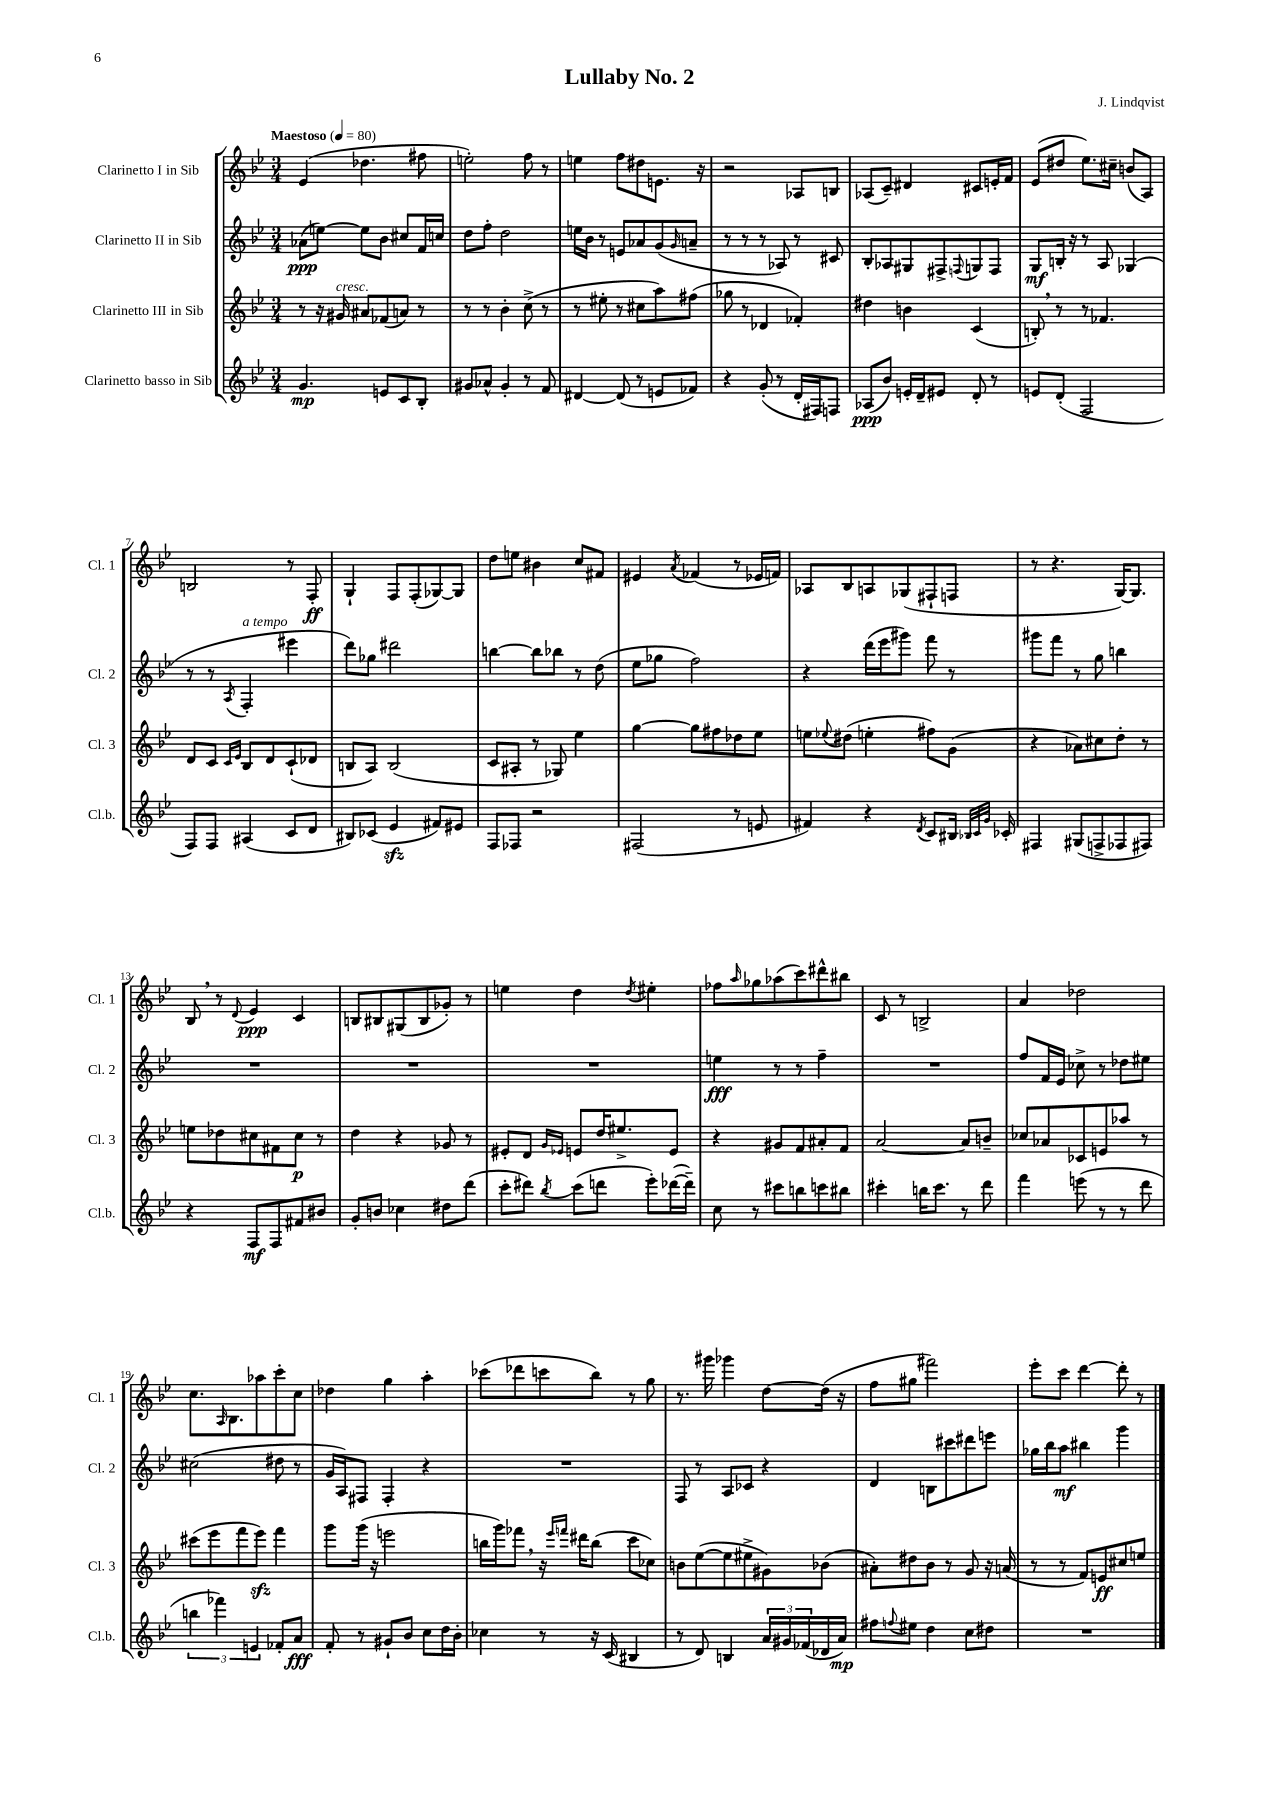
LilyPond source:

\header { title = "Lullaby No. 2" composer = "J. Lindqvist" }
<<
\new StaffGroup <<
\new Staff = "s0" \with { instrumentName = "Clarinetto I in Sib" shortInstrumentName = "Cl. 1" } {
    \clef treble \key bes \major \numericTimeSignature \time 3/4 \tempo "Maestoso" 4 = 80
    ees'4( des''4. fis''8 |
    e''2-.) f''8 r8 |
    e''4 f''8 dis''8 e'8. r16 |
    r2 aes8 b8 |
    aes8( c'8--) dis'4 cis'8 e'16-. f'16 |
    ees'8( dis''8 ees''8.) cis''16-- b'8( a8) |
    b2 r8 f8-.\ff |
    g4-! f8 f8-.( ges8~) ges8 |
    d''8 e''8 bis'4 c''8 fis'8 |
    eis'4 \acciaccatura { a'8 } fes'4( r8 ees'16 f'16) |
    aes8 bes8 a8 ges8( fis8-! f8 |
    r8 r4. g16~) g8. |
    bes8 \breathe r8 \appoggiatura { d'8 } ees'4\ppp c'4 |
    b8 bis8 gis8( bis8 ges'8-.) r8 |
    e''4 d''4 \acciaccatura { d''8 } eis''4-. |
    fes''8 \grace { a''16 } ges''8 aes''8( c'''8) dis'''8-^ bis''8 |
    c'8 r8 b2-> |
    a'4 des''2 |
    c''8. \grace { a16 } bes8. aes''8 c'''8-. c''8 |
    des''4 g''4 a''4-. |
    ces'''8( des'''8 c'''8 bes''8) r8 g''8 |
    r8. gis'''16 ges'''4 d''8~ d''16( r16 |
    f''8 gis''8 fis'''2) |
    ees'''8-. c'''8 d'''4~ d'''8-. r8 \bar "|." |
}
\new Staff = "s1" \with { instrumentName = "Clarinetto II in Sib" shortInstrumentName = "Cl. 2" } {
    \clef treble \key bes \major \numericTimeSignature \time 3/4
    aes'8\ppp( e''8~) e''8 bes'8 cis''8 f'16 c''16 |
    d''8 f''8-. d''2 |
    e''16 bes'16 r8 e'8 aes'8 g'8( \grace { g'16 } a'8-- |
    r8 r8 r8 aes8) r8 cis'8 |
    bes8-. aes8 gis8 fis8-> \appoggiatura { f8 } g8 f8 |
    g8\mf b16-. r16 r8 a8 ges4( |
    r8 r8 \acciaccatura { a8 } f4-.^\markup { \italic "a tempo" } eis'''4 |
    d'''8) ges''8 dis'''2 |
    b''4~ b''8 bes''8 r8 d''8( |
    ees''8 ges''8 f''2) |
    r4 d'''16( ees'''16 gis'''8) f'''8 r8 |
    gis'''8 f'''8 r8 g''8 b''4 |
    R2. |
    R2. |
    R2. |
    e''4\fff r8 r8 f''4-- |
    R2. |
    f''8 f'16 ees'16 ces''8-> r8 des''8 eis''8 |
    cis''2( dis''8 r8 |
    g'16 a16) fis8 fis4-. r4 |
    R2. |
    f8 r8 a8 ces'8 r4 |
    d'4 b8 cis'''8 dis'''8 e'''8 |
    ges''16 bes''16 a''8\mf bis''4 g'''4 \bar "|." |
}
\new Staff = "s2" \with { instrumentName = "Clarinetto III in Sib" shortInstrumentName = "Cl. 3" } {
    \clef treble \key bes \major \numericTimeSignature \time 3/4
    r8 r16 gis'16^\markup { \italic "cresc." } ais'8 fes'8( a'8) r8 |
    r8 r8 bes'4-. c''8->( r8 |
    r8 eis''8-. r8 cis''8 a''8) fis''8( |
    ges''8 r8 des'4 fes'4-.) |
    dis''4 b'4 c'4( |
    b8-.) \breathe r8 r8 fes'4. |
    d'8 c'8 \grace { c'16 ees'16 } bes8 d'8 c'8-!( des'8 |
    b8 a8) b2( |
    c'8 ais8-. r8 ges8) ees''4 |
    g''4~ g''8 fis''8 des''8 ees''8 |
    e''8 \appoggiatura { ees''8 } dis''8( e''4-. fis''8) g'8( |
    r4 aes'8) cis''8 d''8-. r8 |
    e''8 des''8 cis''8 fis'8 cis''8\p r8 |
    d''4 r4 ges'8 r8 |
    eis'8-. d'8 \grace { g'16 ees'16 } e'8 d''16 eis''8.-> e'8 |
    r4 gis'8 f'8 ais'8-. f'8 |
    a'2~ a'8 b'8-- |
    ces''8 aes'8 ces'8 e'8 aes''8 r8 |
    cis'''8( ees'''8 f'''8 ees'''8\sfz) f'''4 |
    g'''8 g'''16( r16 e'''2 |
    b''16 g'''16) fes'''8 \breathe r16 \grace { ees'''16 f'''16 } dis'''16 b''8( c'''8 ces''8) |
    b'8 ees''8~( ees''8 eis''8-> gis'8) bes'8( |
    ais'8-.) dis''8 bes'8 r8 g'8 r16 a'16( |
    r8 r8 f'8) e'8\ff cis''8 e''8 \bar "|." |
}
\new Staff = "s3" \with { instrumentName = "Clarinetto basso in Sib" shortInstrumentName = "Cl.b." } {
    \clef treble \key bes \major \numericTimeSignature \time 3/4
    g'4.\mp e'8 c'8 bes8-. |
    gis'8 aes'8-^ gis'4-. r8 f'8 |
    dis'4~ dis'8( r8 e'8 fes'8) |
    r4 g'8-.( r8 d'16-. fis16) f8 |
    aes8\ppp( bes'8) e'16-. d'16-- eis'8 d'8-. r8 |
    e'8 d'8-.( f2 |
    f8) f8 ais4( c'8 d'8 |
    bis8) ces'8( ees'4\sfz fis'8) eis'8 |
    f8 fes8 r2 |
    fis2( r8 e'8 |
    fis'4) r4 \acciaccatura { d'8 } c'8 bis16 \grace { bes32 c'32 g'32 } ces'16-. |
    fis4 gis8( f8-> fes8 fis8) |
    r4 f8\mf f8 fis'8 bis'8 |
    g'8-. b'8 ces''4 dis''8 d'''8( |
    c'''8-. dis'''8) \acciaccatura { bes''8 } c'''8( d'''8 ees'''8-.) des'''16~( des'''16--) |
    c''8 r8 cis'''8 b''8 c'''8 bis''8 |
    cis'''4-. b''16 cis'''8. r8 d'''8 |
    f'''4 e'''8( r8 r8 d'''8 |
    \tuplet 3/2 { b''4 fes'''4) e'4 } fes'8-. a'8\fff |
    f'8-. r8 gis'8-! bes'8 c''8 d''16 bes'16-. |
    ces''4 r8 r16 c'16( bis4 |
    r8 d'8) b4 \tuplet 3/2 { a'16 gis'16 fes'16( } des'16 a'16\mp) |
    fis''8 \appoggiatura { f''8 } eis''8 d''4 c''8 dis''8 |
    R2. \bar "|." |
}
>>
>>
